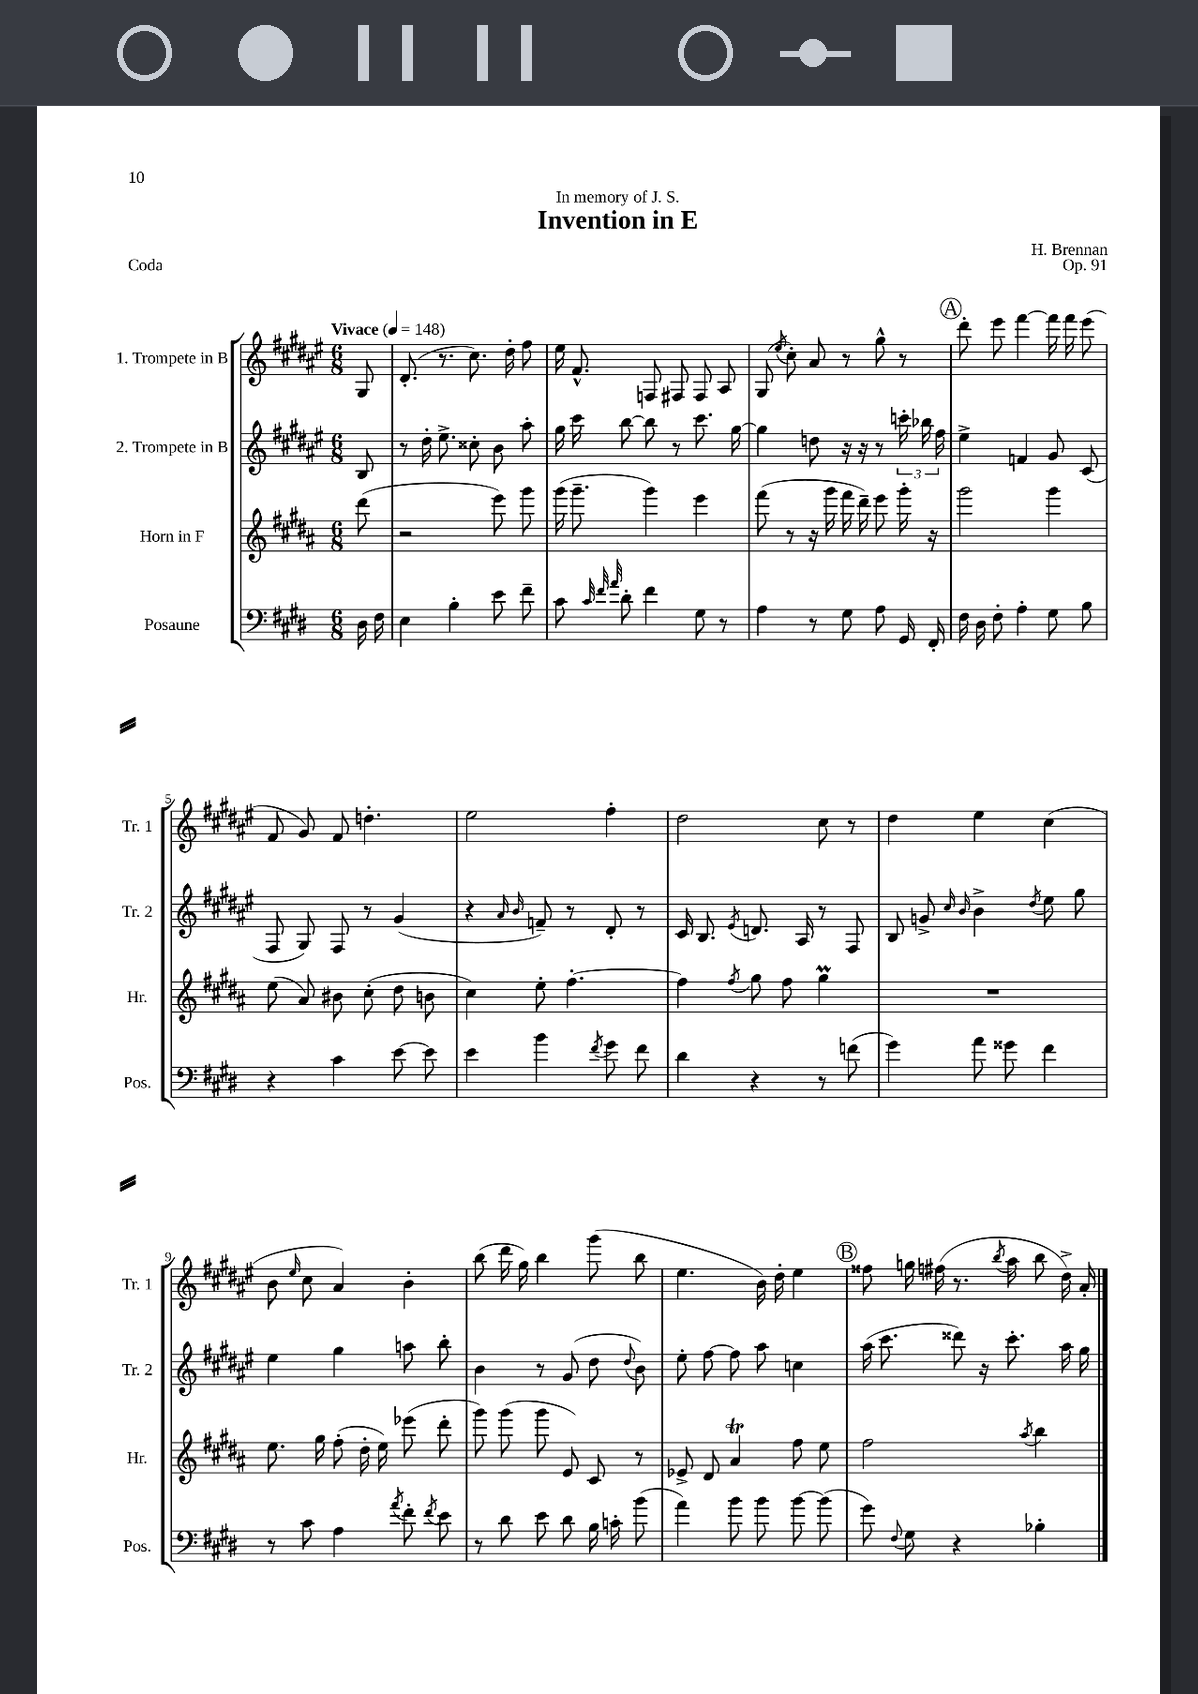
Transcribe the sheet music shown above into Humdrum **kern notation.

**kern	**kern	**kern	**kern
*part4	*part3	*part2	*part1
*staff4	*staff3	*staff2	*staff1
*I"Posaune	*I"Horn in F	*I"2. Trompete in B	*I"1. Trompete in B
*I'Pos.	*I'Hr.	*I'Tr. 2	*I'Tr. 1
*clefF4	*clefG2	*clefG2	*clefG2
*k[f#c#g#d#]	*k[f#c#g#d#a#]	*k[f#c#g#d#a#e#]	*k[f#c#g#d#a#e#]
*M6/8	*M6/8	*M6/8	*M6/8
*MM148	*MM148	*MM148	*MM148
=	=	=	=
!	!	!	!LO:TX:a:B:t=Vivace
16D#\	(8ddd#\	8B/	8G#/
16F#\	.	.	.
=1	=1	=1	=1
4E\	2r	8r	(8.d#'/
.	.	16dd#'\	.
.	.	8.ee#^\	8.r
4B'\	.	.	.
.	.	8cc##X'\	8.cc#\)
8e\	8eee\)	8b\	.
.	.	.	16dd#'\
8f#~\	8ggg#\	8aa#'\	8ff#\
=2	=2	=2	=2
8c#\	(16ggg#\	16gg#\	16ee#\
.	8.ggg#~\	16ccc#\	8.f#^^/
32qqc#/	.	.	.
32qqf#/	.	.	.
32qqa/	.	.	.
8d#'\	.	[8bb\	.
4f#\	4ggg#\)	8bb\]	8Fn/
.	.	8r	8F#X/
8G#\	4eee\	8.ccc#\	8F#/
8r	.	.	8A#/
.	.	[16gg#\	.
=3	=3	=3	=3
4A\	(8fff#\	4gg#\]	(8G#/
.	.	.	8qee#/
.	8r	.	8cc#'\)
8r	16r	8ddn\	8a#/
.	16ggg#\	.	.
8G#\	16fff#\	16r	8r
.	16ddd#~\)	16r	.
8A\	8eee\	8r	8gg#^^\
16GG#/	16ggg#'\	24cccn'\	8r
.	.	24bb-X\	.
16FF#'/	16r	.	.
.	.	24ff#\	.
!!LO:REH:place=s1:t=A
=4	=4	=4	=4
16F#\	2ggg#\	4ee#^\	8ddd#'\
16D#\	.	.	.
8F#'\	.	.	8eee#\
4A'\	.	4fn/	[4fff#\
8G#\	4ggg#\	8g#/	16fff#\]
.	.	.	16fff#\
8B\	.	(8c#/	(8eee#\
!!LO:LB:g=z
=5	=5	=5	=5
4r	(8ee\	8F#/	8f#/
.	8a#/)	8G#/)	8g#/)
4c#\	8b#X\	8F#/	8f#/
.	(8cc#'\	8r	4.ddn'\
[8e\	8dd#\	(4g#/	.
8e\]	8bn\	.	.
=6	=6	=6	=6
4e\	4cc#\)	4r	2ee#\
.	.	16qqa#/	.
.	.	16qqb/	.
4b\	8ee'\	8fn~/)	.
.	[4.ff#'\	8r	.
8qf#/	.	.	.
8g#\	.	8d#'/	4ff#'\
8f#\	.	8r	.
=7	=7	=7	=7
4d#\	4ff#\]	16c#/	2dd#\
.	.	8.B/	.
.	8qff#/	8qe#/	.
4r	8gg#\	8.dn/	.
.	8ff#\	.	.
.	.	16A#/	.
8r	4gg#M\	8r	8cc#\
(8fn\	.	8F#/	8r
=8	=8	=8	=8
4g#\)	2.r	8B/	4dd#\
.	.	8gn^/	.
.	.	16qqcc#/	.
.	.	16qqb/	.
8a\	.	4b^\	4ee#\
8g##X\	.	.	.
.	.	8qdd#/	.
4f#\	.	8ee#\	(4cc#\
.	.	8gg#\	.
!!LO:LB:g=z
=9	=9	=9	=9
8r	8.ee\	4ee#\	8b\
.	.	.	16qqee#/
8c#\	.	.	8cc#\
.	16gg#\	.	.
4A\	(8ff#'\	4gg#\	4a#/)
.	16dd#'\	.	.
.	16ee\)	.	.
8qa/	.	.	.
8f#'\	(8eee-X\	8aan\	4b'\
8qf#/	.	.	.
8e\	8ddd#'\	8bb'\	.
=10	=10	=10	=10
8r	8ggg#\)	4b\	(8bb\
8d#\	(8ggg#\	.	16ddd#\
.	.	.	16gg#\)
8e\	8ggg#\	8r	4bb\
8d#\	8e/)	(8g#/	.
16B\	8c#/	8dd#\	(8ggg#\
16cn'\	.	.	.
.	.	8qqdd#/	.
(8b\	8r	8b\)	8bb\
=11	=11	=11	=11
4a\)	8e-X^/	8ee#'\	4.ee#\
.	8d#/	[8ff#\	.
8b\	4a#t/	8ff#\]	.
8b\	.	8aa#\	16b\)
.	.	.	16dd#'\
[8b\	8ff#\	4ccn\	4ee#\
(8b\]	8ee\	.	.
!!LO:REH:place=s1:t=B
=12	=12	=12	=12
8g#\)	2ff#\	(16aa#\	8ff##X\
.	.	8.ccc#\	.
8qqF#/	.	.	.
8G#\	.	.	16ggn\
.	.	.	(16ff#X\
4r	.	8ddd##X\)	8.r
.	.	16r	.
.	.	.	8qbb/
.	.	8.ccc#'\	16aa#\
.	8qaa#/	.	.
4B-X'\	4bb\	.	8bb\
.	.	16aa#\	16dd#^\)
.	.	16gg#\	16a#'/
==	==	==	==
*-	*-	*-	*-
